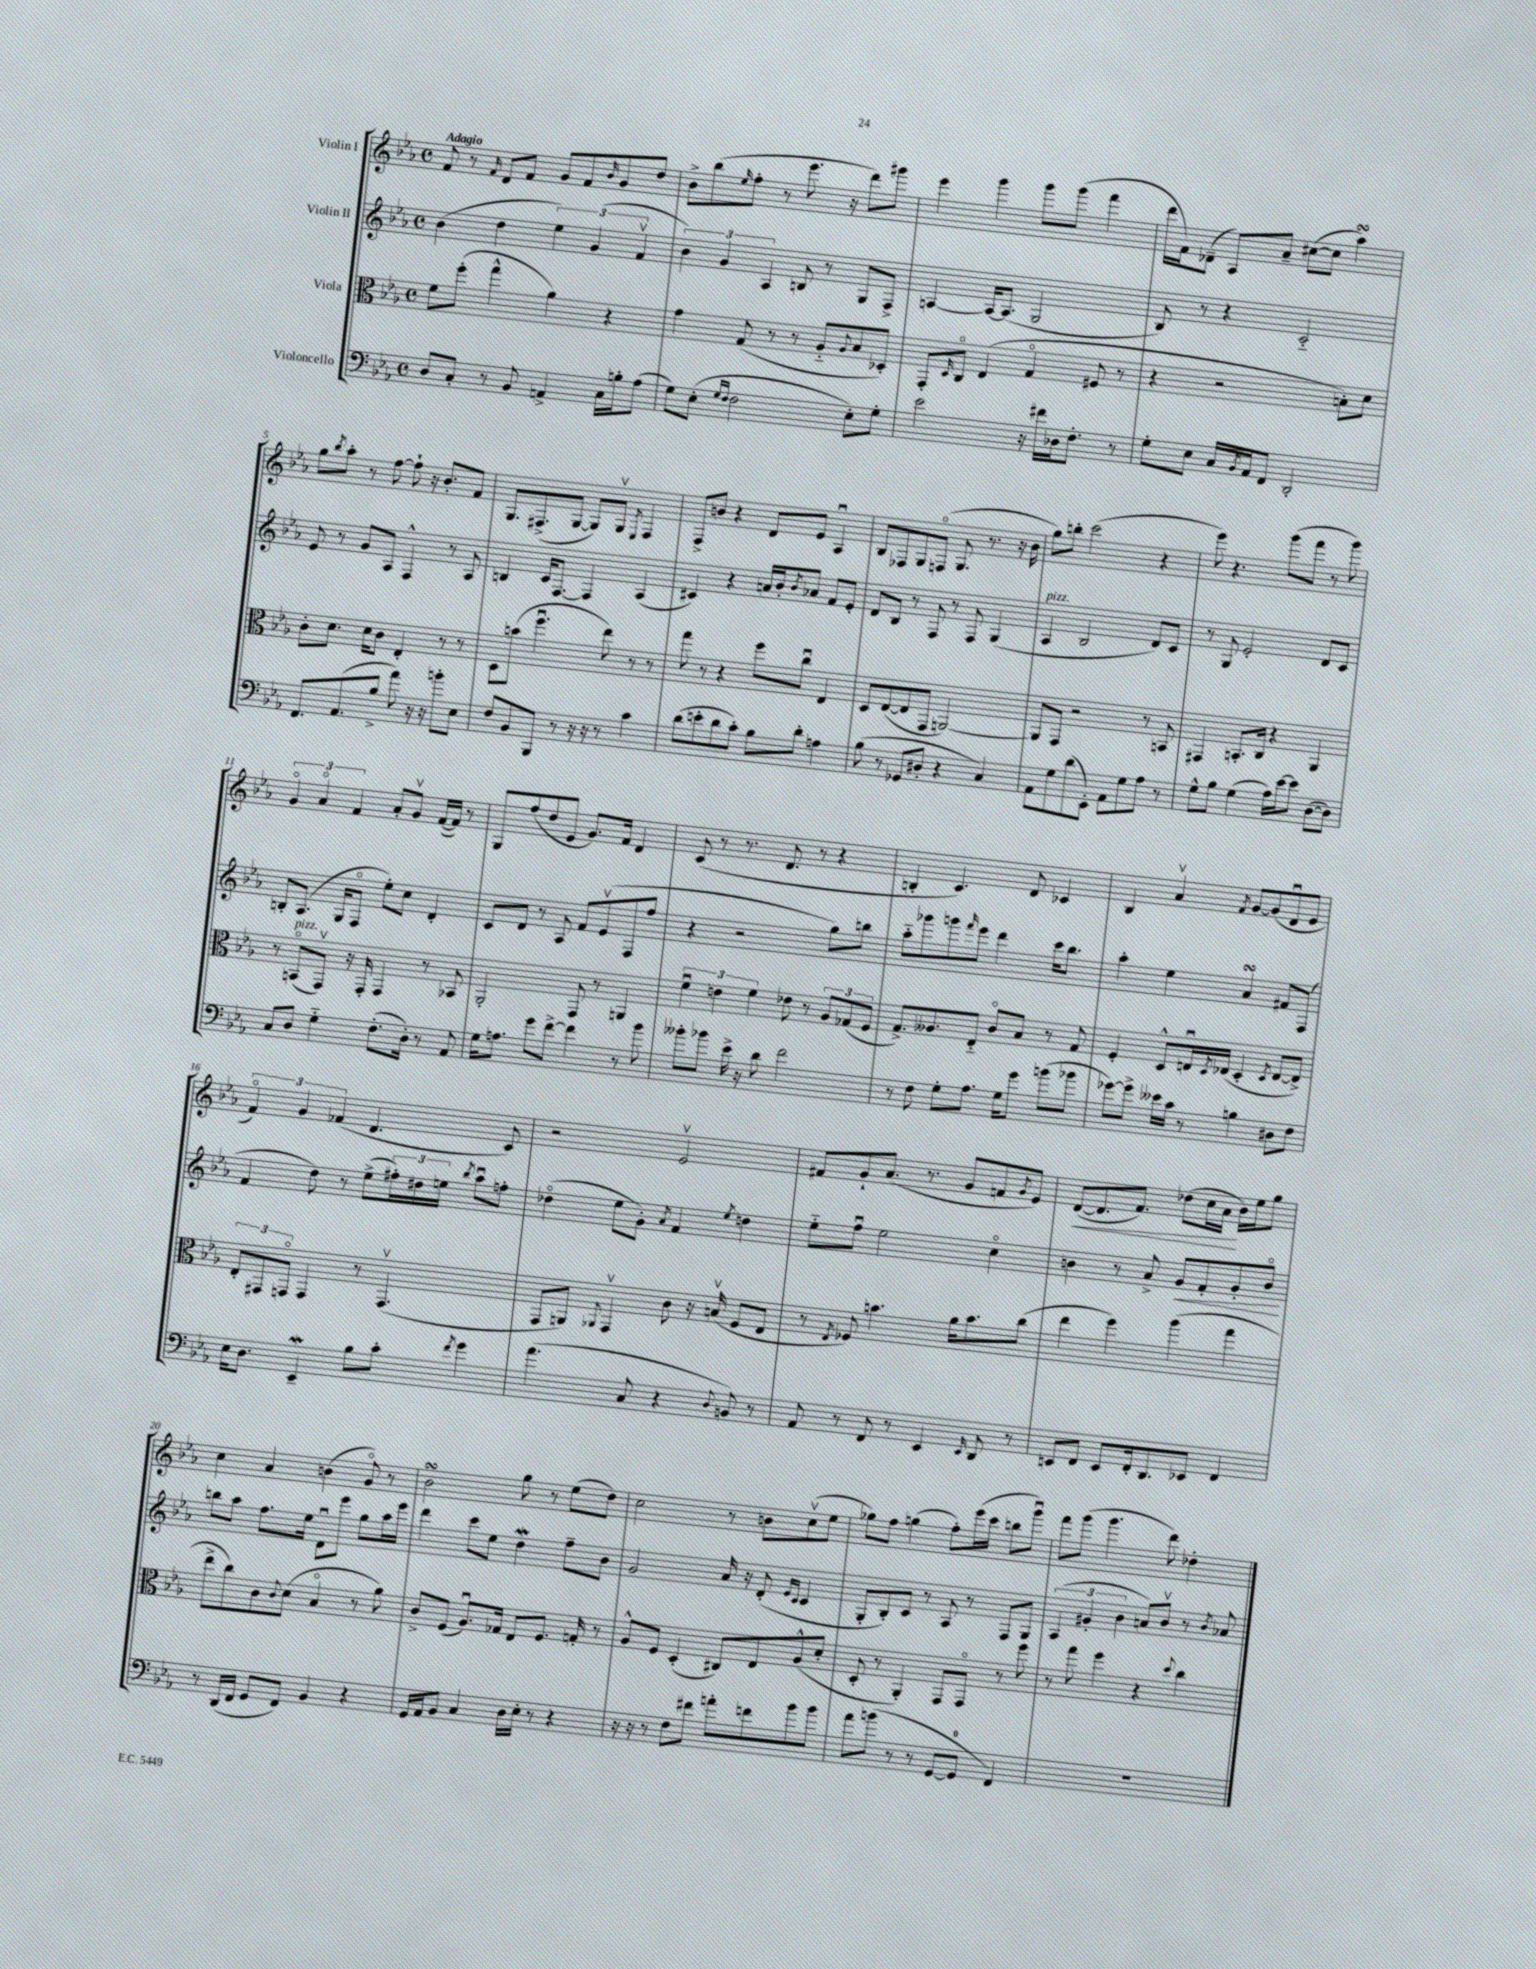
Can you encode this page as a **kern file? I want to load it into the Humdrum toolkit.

**kern	**kern	**kern	**kern
*staff4	*staff3	*staff2	*staff1
*clefF4	*clefC3	*clefG2	*clefG2
*k[b-e-a-]	*k[b-e-a-]	*k[b-e-a-]	*k[b-e-a-]
*M4/4	*M4/4	*M4/4	*M4/4
*met(c)	*met(c)	*met(c)	*met(c)
8D	8f	(4b-	8f
8C'	(8ff'	.	8r
.	.	.	16qqf
8r	4gg^^	4dd	8d
8BB-	.	.	8f
4AA^	4a-)	6ee-)	8g
.	.	.	8f
.	.	(6g	.
.	.	.	16qqb-
16C	4r	.	8g
16B'	.	.	.
.	.	6fv	.
(8A-	.	.	8dd
=	=	=	=
8G)	4g	6b-)	8b-^
(8E-'	.	.	(8bb-
.	.	6g	.
16qqG	.	.	.
16qqF	.	.	16qqee-
2F	(8G	.	8ff'
.	.	6A-	.
.	8r	.	8r
.	8r	8B	8.eee-
.	8A-'~	8r	.
.	.	.	16r
.	8qqA-	.	.
8E-')	8B-	8G	8ddd)
8G'	8D-')	8F^	8ggg#
=	=	=	=
2e-	8GG'	[4A	4eee-
.	16qqD	.	.
.	8Co	.	.
.	(4E-	16A_	4ggg
.	.	(8.A]	.
16r	4Go	2G	8ggg
16f#	.	.	.
16D-	.	.	(8ggg
8.F'	.	.	.
.	8F#	.	4fff
8r	8r	.	.
=	=	=	=
8G'	4r	8B-)	16ddd
.	.	.	16f)
8E-	.	8r	(8d-~
16C	2r	4r	8A-)
8qBB-	.	.	.
16AA-	.	.	.
8FF	.	.	8a-~
2DD'	.	2c'~	([8cc#
.	.	.	8cc#]
.	8B')	.	4aa-)
.	8d	.	.
=	=	=	=
8.FF	8c'	8e-	8gg
.	.	.	8qbb-
.	8.d	8r	8aa-'
(8.AA-	.	.	.
.	.	8g	8r
.	16d	.	.
8B-^	8c	8A-	[8ff
8a-)	4E-'	4F^^	8ff`]
16r	.	.	16r
16r	.	.	8.b-'
8b'	8r	8r	.
8E-	8r	8A-	8f
=	=	=	=
8F	8D	4B	8.G
8BB-	(8b	.	.
.	.	.	(8.F#^
8BBB-	4.ffu	16c	.
.	.	[8.F	.
8r	.	.	[8G
16r	.	4F]	8G])
16r	.	.	.
8r	8ee-)	.	8Gv
.	.	.	8qE-
4c	8r	(4A-	4F#
.	8r	.	.
=	=	=	=
(8d	8gg	4c#)	8F^
8e'	8r	.	8b
8d	4r	4r	4r
8c')	.	.	.
8B-	8ff	16a	8d
.	.	16b-'	.
.	.	8qb-	.
8d'	8ccu	8a-	8e-
4A	4E-	8f	4A-u
.	.	8e-'	.
=	=	=	=
(8B-	8D	8d	8B-
8r	([8E-	8B-	8F-
8GG-	8E-]	8r	8G
8D#'	8GG	8F	(8Fo
4r	[2AA)	8r	8.G
.	.	8F	.
.	.	.	8.r
4C)	.	(4G	.
.	.	.	16r
.	.	.	16b-
=	=	=	=
8AA-	8AA]	4A-	8gg)
8G	8GG	.	8bb'
(8d	2r	2B-	(2ccc
8EE-')	.	.	.
8AA-	.	.	.
8G	.	.	.
8A-	8r	8d)	4r
8r	8BB	8c	.
=	=	=	=
8G^^	4GG#	8r	8eee-)
8B-	.	8G	4.r
(4G	8.BB'	2e-'	.
.	16C	.	.
16A-)	4r	.	(8ggg
[16e-	.	.	.
8e-]	.	.	8fff
([8D	4AA-	8d	8r
8D])	.	8c	8ggg)
=	=	=	=
8C	8r	8B'	6go
8D	(8BBo	(8.A-	.
.	.	.	6a-o
4G'~	8GGv)	.	.
.	.	16G	.
.	.	.	6f
.	16r	8Fo	.
.	16GG'	.	.
(8.F'	4GG	8ee-')	8a-'
.	.	8cc	8gv
16D')	.	.	.
8r	8r	4d'	([16f
.	.	.	16f])
8AA-	8BB-	.	8r
=	=	=	=
16G	2AA-'	8c	8G
8.A	.	.	.
.	.	8d	(8ff
8g	.	8r	8dd
[8f^	.	8A-	8e-
4f]	8GG	8f	8.g)
.	8r	(8e-v	.
.	.	.	16f
8r	4AA	8F	4d
8b-	.	8ff	.
=	=	=	=
8b--'	6fu	4r	(8c
8b-	.	.	8r
.	6e	.	.
16e-^	.	2r	8.r
16r	.	.	.
.	6f	.	.
8d	.	.	.
.	.	.	8.d
2f	8e-	.	.
.	8r	.	8r
.	12A-	8gg)	4r
.	(12G-	.	.
.	.	8bb	.
.	12F	.	.
=	=	=	=
8r	8.G^)	8aa-'~	4B'
8F	.	8ggg-	.
.	8.A--	.	.
8G'	.	8ggg	4.c)
.	.	16qqfff	.
8.A-	8E-'~	8eee-	.
.	8co	4ddd	.
16G	.	.	.
8g	8B-	.	8d
(8b	8r	16ccc	4c-
.	.	8.bb-	.
8b-	8G	.	.
=	=	=	=
[8g-)	4F'	4aa-'	4B-
8g-^]	.	.	.
16e--	8D^^	4ee-	4a-v
16c	.	.	.
8r	16Eu	.	.
.	8qD	.	.
.	(16E-	.	.
.	.	.	8qf
4B	4D'	4a-	[8g
.	.	.	(8g]
.	8qD	.	.
8D#	[8E-	8f#	8du
8F	8E-^])	(8F	8e-
=	=	=	=
16E-	12E-'	4f	6fo)
8.D	.	.	.
.	12GG#	.	.
.	12GGo	.	6g
4EE-~	4GG	8dd)	.
.	.	.	(6f-
.	.	8r	.
8B-	8r	(8ee-^	4.d
8c'	(4.GGv	24ff#')	.
.	.	24dd#	.
.	.	24ee	.
8qf	.	8qbb-	.
4g	.	8aa-u	.
.	.	8ff'	8c)
=	=	=	=
(4.a-	8GG	(4dd-o	2r
.	8AA)	.	.
.	8qqAA-	.	.
.	4GGv	8ee-	.
8C	.	8g')	.
.	.	8qa-	.
4r	8c	4f	2e-v
.	16r	.	.
.	(16Bv	.	.
8qqD	.	8qee-	.
8BB)	8F	4dd	.
8r	8E-	.	.
=	=	=	=
8AA-	8r	8ee-'~	8f#
.	8qE-	.	.
8r	8F-)	8ffu	8g`
8FF	4.b	2ee-	(8.a-
8r	.	.	.
.	.	.	8.r
4EE-	.	.	.
.	16a-	.	8g
.	8.b	.	.
16qqEE-	.	.	.
8DD	.	4cco	8f
.	.	.	8qg
8r	(8cc	.	8e-)
=	=	=	=
8EE	4ee-	4b	([8d
8FF	.	.	8.d]
8EE	4ff)	8r	.
.	.	.	8.f)
16FF'	.	8a-^	.
8.DD	.	.	.
.	(4aa-	8g	(8dd-
8EE-	.	8f'	16cc
.	.	.	16a-
4FF	4gg	8g'	16b-)
.	.	.	16ee-
.	.	8bo	8gg
=	=	=	=
8r	8ee-^	8bb	4cc
(16DD	8cc)	8aa-	.
16FF	.	.	.
8GG	8c	8.ff	4a-
.	8qqc	.	.
8FF)	(8d	.	.
.	.	16ee-	.
4BB-	4B-o	8du	(4b
.	.	8eee-	.
4r	8r	8gg	8go)
.	8a-)	16aa-	8r
.	.	16eee-	.
=	=	=	=
16GG	8c^	4ddd	2b-
16AA-	.	.	.
8BB-	(8F	.	.
4C	8.A-u)	8ccc	.
.	.	8ee-	.
.	16G-	.	.
16D	8E-	4dd	8gg
16E-'	.	.	.
8r	8.F	.	8r
4r	.	8ff~	(8ee-
.	16G'	.	.
.	8r	8b-	8dd)
=	=	=	=
16r	8A-^^	2g	2cc
16r	.	.	.
8r	8F	.	.
8F	(4D'	.	.
8f#	.	.	.
8a'	8C#)	16a-	8r
.	.	16r	.
8f	8E-	(8d'	8b
.	.	16qqe-	.
.	.	16qqc	.
8b-	(8A-^^	4c	(8ccv
8b-	8d'	.	8ee-
=	=	=	=
8a-	8D'	8G'	8gg-)
(8b	8r	8B-')	8ff
8r	4AA-')	8c	(4gg
8r	.	8r	.
[8GG	8GG	8A-	8ff')
8GG]	8GGo	8r	(16eee-
.	.	.	16ccc
4FF)	8r	8F	8bb
.	8ff	8G	8gggu)
=	=	=	=
1r	8r	(6A-	8fff
.	8gg	.	(8ggg
.	.	6g#'	.
.	4ff	.	4.ggg
.	.	6b-	.
.	4r	8a)	.
.	.	8b-v	8ddd)
.	8qqdd	.	.
.	4cc	8r	4dd-'
.	.	8qb-	.
.	.	8a-	.
==	==	==	==
*-	*-	*-	*-
